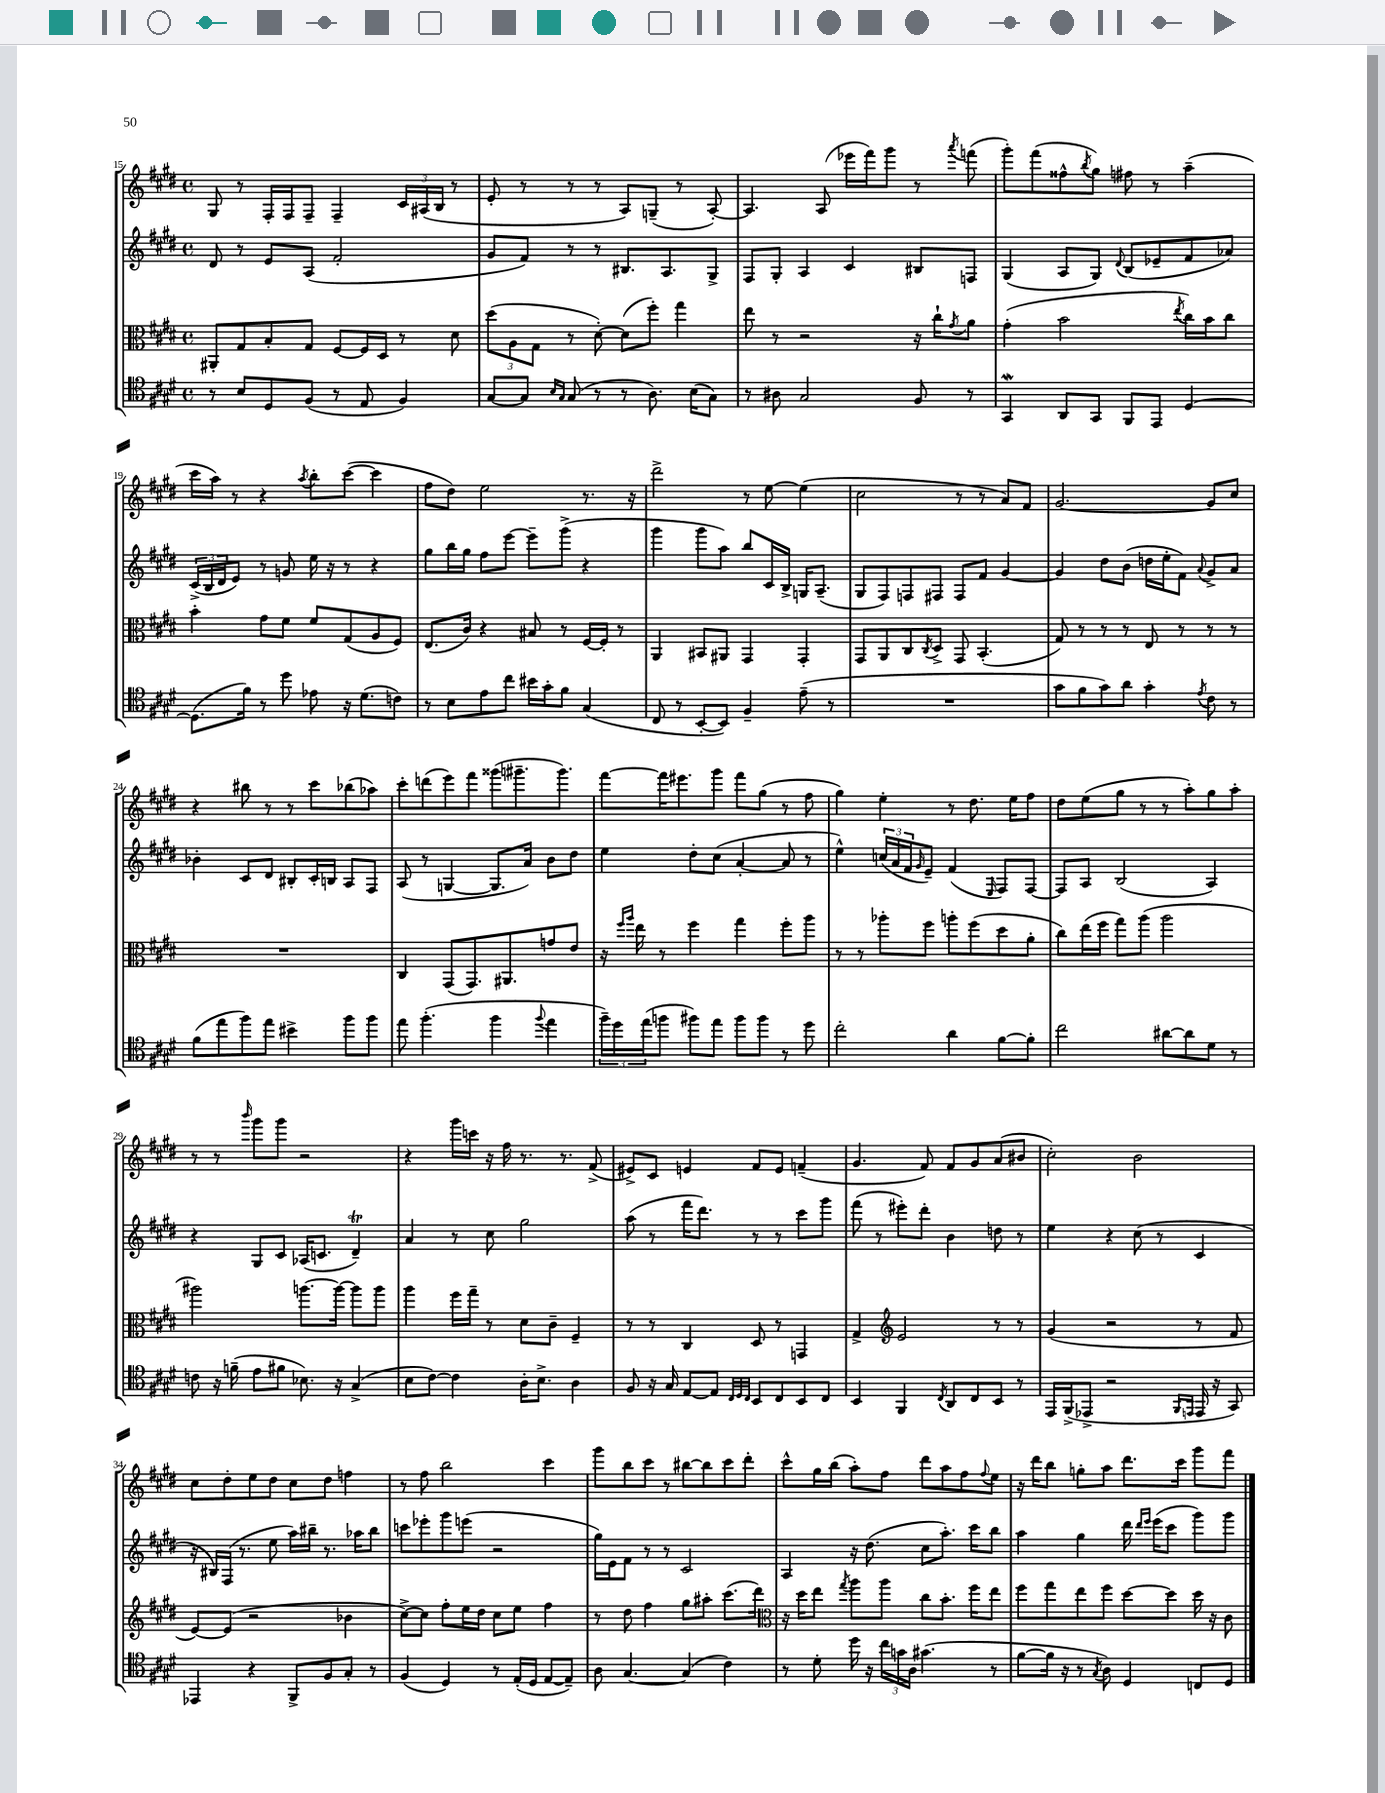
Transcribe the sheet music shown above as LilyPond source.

<<
\new StaffGroup <<
\new Staff = "s0" {
    \clef treble \key e \major \defaultTimeSignature \time 4/4
    gis8 r8 fis16-. fis16 fis8-- fis4-- \tuplet 3/2 { cis'16 ais16( b16 } r8 |
    e'8-. r8 r8 r8 a8) g8--( r8 a8~-.) |
    a4. a8( ees'''16 fis'''16) gis'''8 r8 \acciaccatura { a'''8 } f'''8( |
    gis'''8-.) fis'''8( fisis''8-^ \acciaccatura { b''8 } gis''8) fis''8 r8 a''4--( |
    cis'''16 a''16) r8 r4 \acciaccatura { a''8 } b''8-. cis'''8~( cis'''4 |
    fis''8 dis''8) e''2 r8. r16 |
    dis'''2-> r8 e''8~ e''4( |
    cis''2 r8 r8 a'8) fis'8 |
    gis'2.~ gis'8 cis''8 |
    r4 bis''8 r8 r8 cis'''8 bes''8( aes''8) |
    cis'''8-. d'''8( e'''8) fis'''8 gisis'''8( gis'''8.-- gis'''8.) |
    fis'''8~ fis'''16 eis'''8. gis'''8 fis'''8 gis''8( r8 fis''8 |
    gis''4) e''4-. r8 dis''8. e''16 fis''8 |
    dis''8 e''8( gis''8 r8 r8 a''8-.) gis''8 a''8-. |
    r8 r8 \grace { b'''16 } gis'''8 gis'''8 r2 |
    r4 gis'''16 c'''16 r16 fis''16 r8. r8. fis'8->( |
    eis'8->) cis'8 e'4 fis'8 e'8 f'4--( |
    gis'4. fis'8) fis'8 gis'8 a'8( bis'8 |
    cis''2-.) b'2 |
    cis''8 dis''8-. e''8 dis''8 cis''8 dis''8 f''4 |
    r8 fis''8 b''2 cis'''4 |
    gis'''8 b''8 cis'''8 r8 bis''8~ bis''8 cis'''8 dis'''8-. |
    cis'''8-^ gis''16 b''16( a''8-.) fis''8 dis'''8 a''8 fis''8 \appoggiatura { fis''8 } e''8 |
    r16 dis'''16 b''8 g''8-. a''8 dis'''8. cis'''16 gis'''8 fis'''8 \bar "|." |
}
\new Staff = "s1" {
    \clef treble \key e \major \defaultTimeSignature \time 4/4
    dis'8 r8 e'8 a8( fis'2-. |
    gis'8 fis'8) r8 r8 bis8. a8. gis8-> |
    fis8 gis8-. a4 cis'4 bis8 f8 |
    gis4( a8 gis8) \appoggiatura { dis'8 } b8( ees'8-- fis'8 aes'8) |
    \tuplet 3/2 { cis'16->( b16 dis'16 } e'8) r8 g'8 e''16 r16 r8 r4 |
    gis''8 b''16 gis''16 fis''8 e'''8~ e'''8-- gis'''8->( r4 |
    gis'''4 gis'''8 a''8) b''8 cis'16 b16-> g16 a8.--( |
    gis8 fis8) f8 fis8 fis8 fis'8 gis'4~ |
    gis'4 dis''8 b'8( d''16 e''16-. fis'8) \appoggiatura { a'8 } gis'8-> a'8 |
    bes'4-. cis'8 dis'8 bis8-. cis'16-. b16 a8 fis8 |
    a8( r8 g4~ g8. a'16) b'8 dis''8 |
    e''4 dis''8-. cis''8( a'4~-. a'8 r8 |
    e''4-^) \tuplet 3/2 { c''16( a'16 fis'16 } \grace { gis'16 } e'8--) fis'4( \grace { e16 } fis8) fis8~ |
    fis8 a8 b2( a4) |
    r4 gis8 cis'8 aes16( c'8. dis'4--\trill) |
    a'4 r8 cis''8 gis''2 |
    a''8( r8 fis'''16 dis'''8.) r8 r8 cis'''8 gis'''8 |
    fis'''8( r8 eis'''8-.) dis'''8-. b'4 d''8 r8 |
    e''4 r4 cis''8( r8 cis'4 |
    r16 bis16) fis16( r8. e''8 a''16) bis''16-- r8. aes''16 bis''8 |
    c'''8 ees'''8-. gis'''8 e'''8( r2 |
    gis''16) e'16 fis'8 r8 r8 cis'2 |
    a4 r16 dis''8.( cis''8 a''8.-.) cis'''16 b''8 |
    a''4 gis''4 dis'''16 \grace { dis'''16 e'''16 } e'''16( cis'''8 gis'''8) gis'''8 \bar "|." |
}
\new Staff = "s2" {
    \clef alto \key e \major \defaultTimeSignature \time 4/4
    ais,8-. gis8 b8-. gis8 fis8~ fis16 dis16 r8 dis'8 |
    \tuplet 3/2 { dis''8( a8 gis8 } r8 dis'8~-.) dis'8( fis''8-.) gis''4 |
    e''8 r8 r2 r16 cis''16-! \acciaccatura { gis'8 } a'8 |
    gis'4-.( b'2 \acciaccatura { e''8 } cis''16) b'16 cis''8 |
    b'4-. gis'8 fis'8 fis'8 gis8( a8 fis8) |
    e8.( cis'16) r4 bis8 r8 fis16~ fis16-. r8 |
    a,4 bis,8 ais,8 gis,4 gis,4-. |
    gis,8 a,8 cis8 \acciaccatura { cis8 } dis8-> gis,8 b,4.-.( |
    gis8) r8 r8 r8 e8 r8 r8 r8 |
    R1 |
    cis4 gis,8( gis,8.) ais,8. g'8 e'8 |
    r16 \grace { fis''16 a''16 } e''16 r8 fis''4 gis''4 fis''8-. a''8 |
    r8 r8 aes''8-. fis''8 a''8-. fis''8( dis''8 a'8-. |
    cis''8) e''16( fis''16 gis''8) a''8( a''2 |
    ais''2) a''8.~ a''16~ a''8 a''8 |
    a''4 fis''16 gis''16-- r8 dis'8 cis'8-- fis4-- |
    r8 r8 cis4 dis8 r8 g,4 |
    gis4-> \clef treble e'2 r8 r8 |
    gis'4( r2 r8 fis'8 |
    e'8~) e'8( r2 bes'4 |
    cis''8~->) cis''8 fis''8-. e''16 dis''16 cis''8 e''8 fis''4 |
    r8 dis''8 fis''4 gis''8 ais''8-. cis'''8.( dis'''16) |
    \clef alto r16 dis''16 e''8 \acciaccatura { gis''8 } a''8 a''8 cis''8 b'8.-. fis''16 e''8 |
    fis''8 gis''8 e''8 fis''8 dis''8~ dis''8 dis''16 r16 cis'8 \bar "|." |
}
\new Staff = "s3" {
    \clef tenor \key e \major \defaultTimeSignature \time 4/4
    r8 b8 dis8 fis8( r8 e8 fis4) |
    gis8~ gis8 \grace { b16 gis16 } gis8( r8 r8 a8.) b16( gis8) |
    r8 ais8 gis2 fis8 r8 |
    gis,4\mordent a,8 gis,8 fis,8 e,8 dis4~ |
    dis8.( fis'16) r8 dis''8 ees'8 r16 dis'8.( c'8) |
    r8 b8 e'8 cis''8 bis'16 gis'16-. fis'8 gis4( |
    cis8 r8 b,8~-. b,8) fis4-- e'8--( r8 |
    R1 |
    gis'8 fis'8 gis'8) a'8 gis'4-. \acciaccatura { e'8 } cis'8 r8 |
    fis'8( e''8 fis''8) e''8 bis'4-> fis''8 fis''8 |
    e''8 fis''4.-.( fis''4 \appoggiatura { fis''8 } e''4 |
    \tuplet 3/2 { fis''16--) dis''16 e''16( } f''8 fis''8) e''8 fis''8 fis''8 r8 dis''8 |
    cis''2-. a'4 fis'8~ fis'8-. |
    cis''2 ais'8~ ais'8 dis'8 r8 |
    c'8 r16 f'16--( e'8 fis'8 bes8.) r16 gis4->( |
    b8 cis'8~) cis'4 a16-. b8.-> a4 |
    fis8 r16 gis16 e8~ e8 \grace { cis32 dis32 cis32 } b,8 cis8 b,8 cis8 |
    b,4 fis,4 \acciaccatura { cis8 } a,8 cis8 b,8 r8 |
    e,16 fis,16->( ees,8-> r2 \grace { fis,16 e,16 } e,16 r16 gis,8) |
    ees,4 r4 fis,8-> fis8 gis8-. r8 |
    fis4( dis4) r8 e16-.( dis16 e8~ e8--) |
    a8 gis4.~ gis4( cis'4) |
    r8 dis'8-. dis''16 r16 \tuplet 3/2 { cis''16 g'16 a16 } gis'4.( r8 |
    fis'8~ fis'16 r16 r8 \acciaccatura { gis8 } a8) dis4 c8 dis8 \bar "|." |
}
>>
>>
\layout { \context { \Score currentBarNumber = #15 } }
